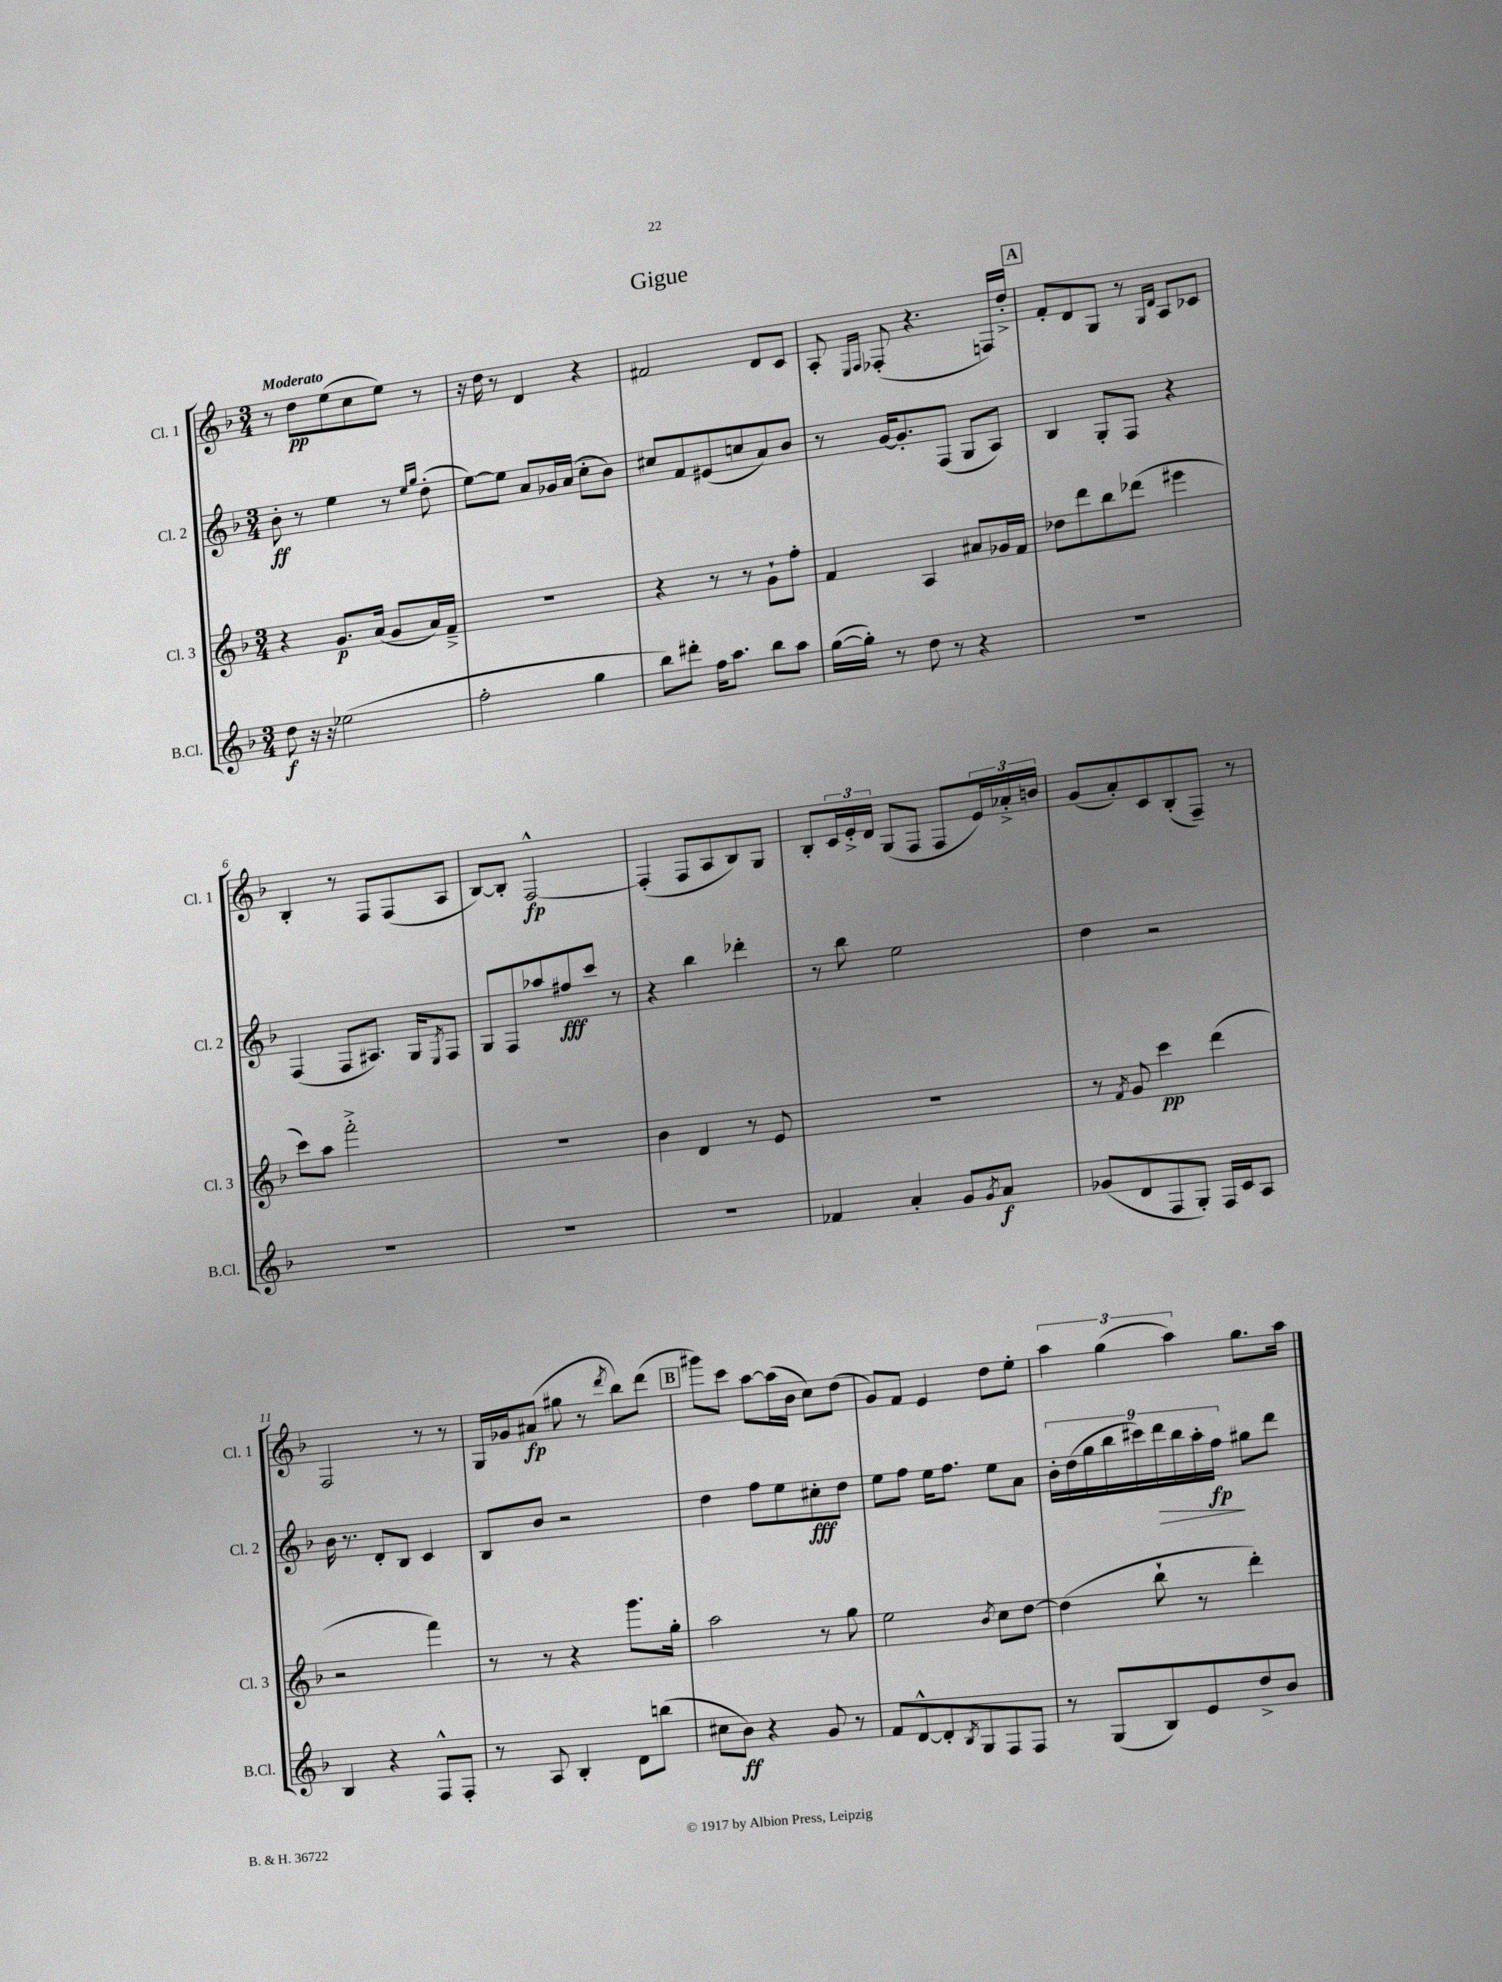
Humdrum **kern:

**kern	**dynam	**kern	**dynam	**kern	**dynam	**kern	**dynam
*part4	*part4	*part3	*part3	*part2	*part2	*part1	*part1
*staff4	*staff4	*staff3	*staff3	*staff2	*staff2	*staff1	*staff1
*I"B.Cl.	*	*I"Cl. 3	*	*I"Cl. 2	*	*I"Cl. 1	*
*I'B.Cl.	*	*I'Cl. 3	*	*I'Cl. 2	*	*I'Cl. 1	*
*clefG2	*	*clefG2	*	*clefG2	*	*clefG2	*
*k[b-]	*	*k[b-]	*	*k[b-]	*	*k[b-]	*
*M3/4	*	*M3/4	*	*M3/4	*	*M3/4	*
=1	=1	=1	=1	=1	=1	=1	=1
!	!	!	!	!	!	!LO:TX:a:B:t=Moderato	!
8dd\	f	4r	.	8b-'\	ff	8r	.
16r	.	.	.	8r	.	8dd\L	pp
16r	.	.	.	.	.	.	.
(2ee-X\	.	8.g/L	p	4ee\	.	(8ee\	.
.	.	.	.	.	.	8cc\	.
.	.	(16a/Jk	.	.	.	.	.
.	.	8g/L	.	8r	.	8ee\J)	.
.	.	.	.	16qqee/LL	.	.	.
.	.	.	.	16qqgg/JJ	.	.	.
.	.	16a/L)	.	(8dd'\	.	8r	.
.	.	16f~^/JJ	.	.	.	.	.
=2	=2	=2	=2	=2	=2	=2	=2
2ff'\	.	2.r	.	[8ee\L)	.	16r	.
.	.	.	.	.	.	16dd\	.
.	.	.	.	8ee\J]	.	8r	.
.	.	.	.	8a/L	.	4d/	.
.	.	.	.	16g-X/L	.	.	.
.	.	.	.	(16a/JJ	.	.	.
4gg\	.	.	.	8cc'\L	.	4r	.
.	.	.	.	8b-\J)	.	.	.
=3	=3	=3	=3	=3	=3	=3	=3
8bb-\L)	.	4r	.	8cc#X/L	.	2f#X/	.
8ddd#X'\J	.	.	.	8f/	.	.	.
16ff\KL	.	8r	.	(8e#X/	.	.	.
8.aa\J	.	.	.	.	.	.	.
.	.	8r	.	8ccn/	.	.	.
8bb-\L	.	8g`\L	.	8a/)	.	8d/L	.
8aa\J	.	8ff'\J	.	8b-/J	.	8c/J	.
=4	=4	=4	=4	=4	=4	=4	=4
([16gg\LL	.	4f/	.	8r	.	8A'/	.
16gg'\JJ])	.	.	.	.	.	.	.
.	.	.	.	.	.	16qqE/LL	.
.	.	.	.	.	.	16qqF/JJ	.
8r	.	.	.	[16g/KL	.	(8F-X'/	.
.	.	.	.	8.g'/]	.	.	.
8dd\	.	4A/	.	.	.	4.r	.
8r	.	.	.	(8F/J	.	.	.
4r	.	8a#X/L	.	8G/L	.	.	.
.	.	16g-X/L	.	8A/J)	.	16Fn/LL)	.
.	.	16f/JJ	.	.	.	16dd'^/JJ	.
!!LO:REH:place=s1:t=A
=5	=5	=5	=5	=5	=5	=5	=5
2.r	.	8dd-X\L	.	4B-/	.	8f'/L	.
.	.	8ddd\	.	.	.	8d/	.
.	.	8bb-\	.	8G'/L	.	8G/J	.
.	.	(8ddd-X\J	.	8F/J	.	8r	.
.	.	.	.	.	.	16qqG/LL	.
.	.	.	.	.	.	16qqd/JJ	.
.	.	4eee#X\	.	4r	.	8A/L	.
.	.	.	.	.	.	8c-X/J	.
!!LO:LB:g=z
=6	=6	=6	=6	=6	=6	=6	=6
2.r	.	8ccc\L)	.	(4F/	.	4B-'/	.
.	.	8aa\J	.	.	.	.	.
.	.	2fff'^\	.	8F/L	.	8r	.
.	.	.	.	8.A#X/J)	.	8F/L	.
.	.	.	.	.	.	(8F/	.
.	.	.	.	16G/KL	.	.	.
.	.	.	.	8qE/	.	.	.
.	.	.	.	8F/J	.	8A/J	.
=7	=7	=7	=7	=7	=7	=7	=7
2.r	.	2.r	.	8G/L	.	[8B-/L)	.
.	.	.	.	8F/	.	8B-'/J]	.
.	.	.	.	8aa-X/	.	[2F^^/	fp
.	.	.	.	8ff#X/	fff	.	.
.	.	.	.	8ccc/J	.	.	.
.	.	.	.	8r	.	.	.
=8	=8	=8	=8	=8	=8	=8	=8
2.r	.	4b-\	.	4r	.	(4F'/]	.
.	.	4d/	.	4bb-\	.	8F/L	.
.	.	.	.	.	.	8A/	.
.	.	8r	.	4ddd-X'\	.	8B-/)	.
.	.	8e/	.	.	.	8G/J	.
=9	=9	=9	=9	=9	=9	=9	=9
4f-X/	.	2.r	.	8r	.	8B-'/L	.
.	.	.	.	8bb-\	.	24c/L	.
.	.	.	.	.	.	24e'^/	.
.	.	.	.	.	.	24d/JJ	.
4a'/	.	.	.	2ee\	.	(8G/L	.
.	.	.	.	.	.	8F/J	.
8g/L	.	.	.	.	.	8F/L	.
8qg/	.	.	.	.	.	.	.
8a/J	f	.	.	.	.	24e/L)	.
.	.	.	.	.	.	24a-X'^/	.
.	.	.	.	.	.	24bn/JJ	.
=10	=10	=10	=10	=10	=10	=10	=10
(8g-X/L	.	8r	.	4dd\	.	(8g/L	.
.	.	8qf/	.	.	.	.	.
8d/	.	8g/	.	.	.	8a'/)	.
8F/	.	4ccc\	pp	2r	.	8c/	.
8G'/J)	.	.	.	.	.	(8B-'/	.
16F/LL	.	(4ddd\	.	.	.	8F~/J)	.
16c/J	.	.	.	.	.	.	.
8A/J	.	.	.	.	.	8r	.
!!LO:LB:g=z
=11	=11	=11	=11	=11	=11	=11	=11
4B-/	.	2r	.	16b-\	.	2F/	.
.	.	.	.	8.r	.	.	.
4r	.	.	.	8d'/L	.	.	.
.	.	.	.	8B-/J	.	.	.
8F^^/L	.	4fff\)	.	4c/	.	8r	.
8F'/J	.	.	.	.	.	8r	.
=12	=12	=12	=12	=12	=12	=12	=12
8r	.	8r	.	8B-/L	.	16G/LL	.
.	.	.	.	.	.	16g-X/J	.
8A/	.	8r	.	8b-/J	.	(8a#X/J	fp
4B-'/	.	4r	.	2r	.	8gg#X\	.
.	.	.	.	.	.	8r	.
.	.	.	.	.	.	8qddd/	.
8d\L	.	8.ggg\L	.	.	.	8bb-\L)	.
(8bbn\J	.	.	.	.	.	(8ddd\J	.
.	.	16gg'\Jk	.	.	.	.	.
!!LO:REH:place=s1:t=B
=13	=13	=13	=13	=13	=13	=13	=13
8cc#X\L	.	2aa\	.	4dd\	.	8ggg#X\L)	.
8b-\J)	ff	.	.	.	.	8ccc\J	.
4r	.	.	.	8ff\L	.	[8aa\L	.
.	.	.	.	8ee\	.	(16aa\L]	.
.	.	.	.	.	.	16b-\JJ	.
8g/	.	8r	.	8cc#X'\	fff	8cc\L)	.
8r	.	8gg\	.	8dd\J	.	(8dd\J	.
=14	=14	=14	=14	=14	=14	=14	=14
8f/L	.	2ee\	.	8ee\L	.	8g/L)	.
[8d^^/	.	.	.	8ff\J	.	8f/J	.
8d'/]	.	.	.	16ee\KL	.	4e/	.
.	.	.	.	8.ff\J	.	.	.
8qB-/	.	.	.	.	.	.	.
8G/	.	.	.	.	.	.	.
.	.	8qb-/	.	.	.	.	.
8F/	.	8cc\L	.	8ee\L	.	8dd\L	.
8F/J	.	[8dd\J	.	8a\J	.	8ee'\J	.
=15	=15	=15	=15	=15	=15	=15	=15
8r	.	(4dd\]	.	18b-'\LL	.	6aa\	.
.	.	.	.	(18dd\	.	.	.
.	.	.	.	18gg\	.	.	.
(8G/L	.	.	.	.	.	.	.
.	.	.	.	18bb-\	.	(6gg\	.
.	.	.	.	18ccc#X\)	.	.	.
8B-/)	.	8bb-`\	.	.	.	.	.
!	!	!	!	!	!LO:HP:b	!	!
.	.	.	.	18ddd\	>	.	.
.	.	.	.	18bb-\	.	6aa\)	.
8e/	.	8r	.	.	.	.	.
.	.	.	.	18aa'\	.	.	.
.	.	.	.	18ff\JJ	fp	.	.
8dd^/	.	4ddd'\)	.	8gg#X\L	]	8.gg\L	.
8b-/J	.	.	.	8ddd\J	.	.	.
.	.	.	.	.	.	16aa\Jk	.
==	==	==	==	==	==	==	==
*-	*-	*-	*-	*-	*-	*-	*-
